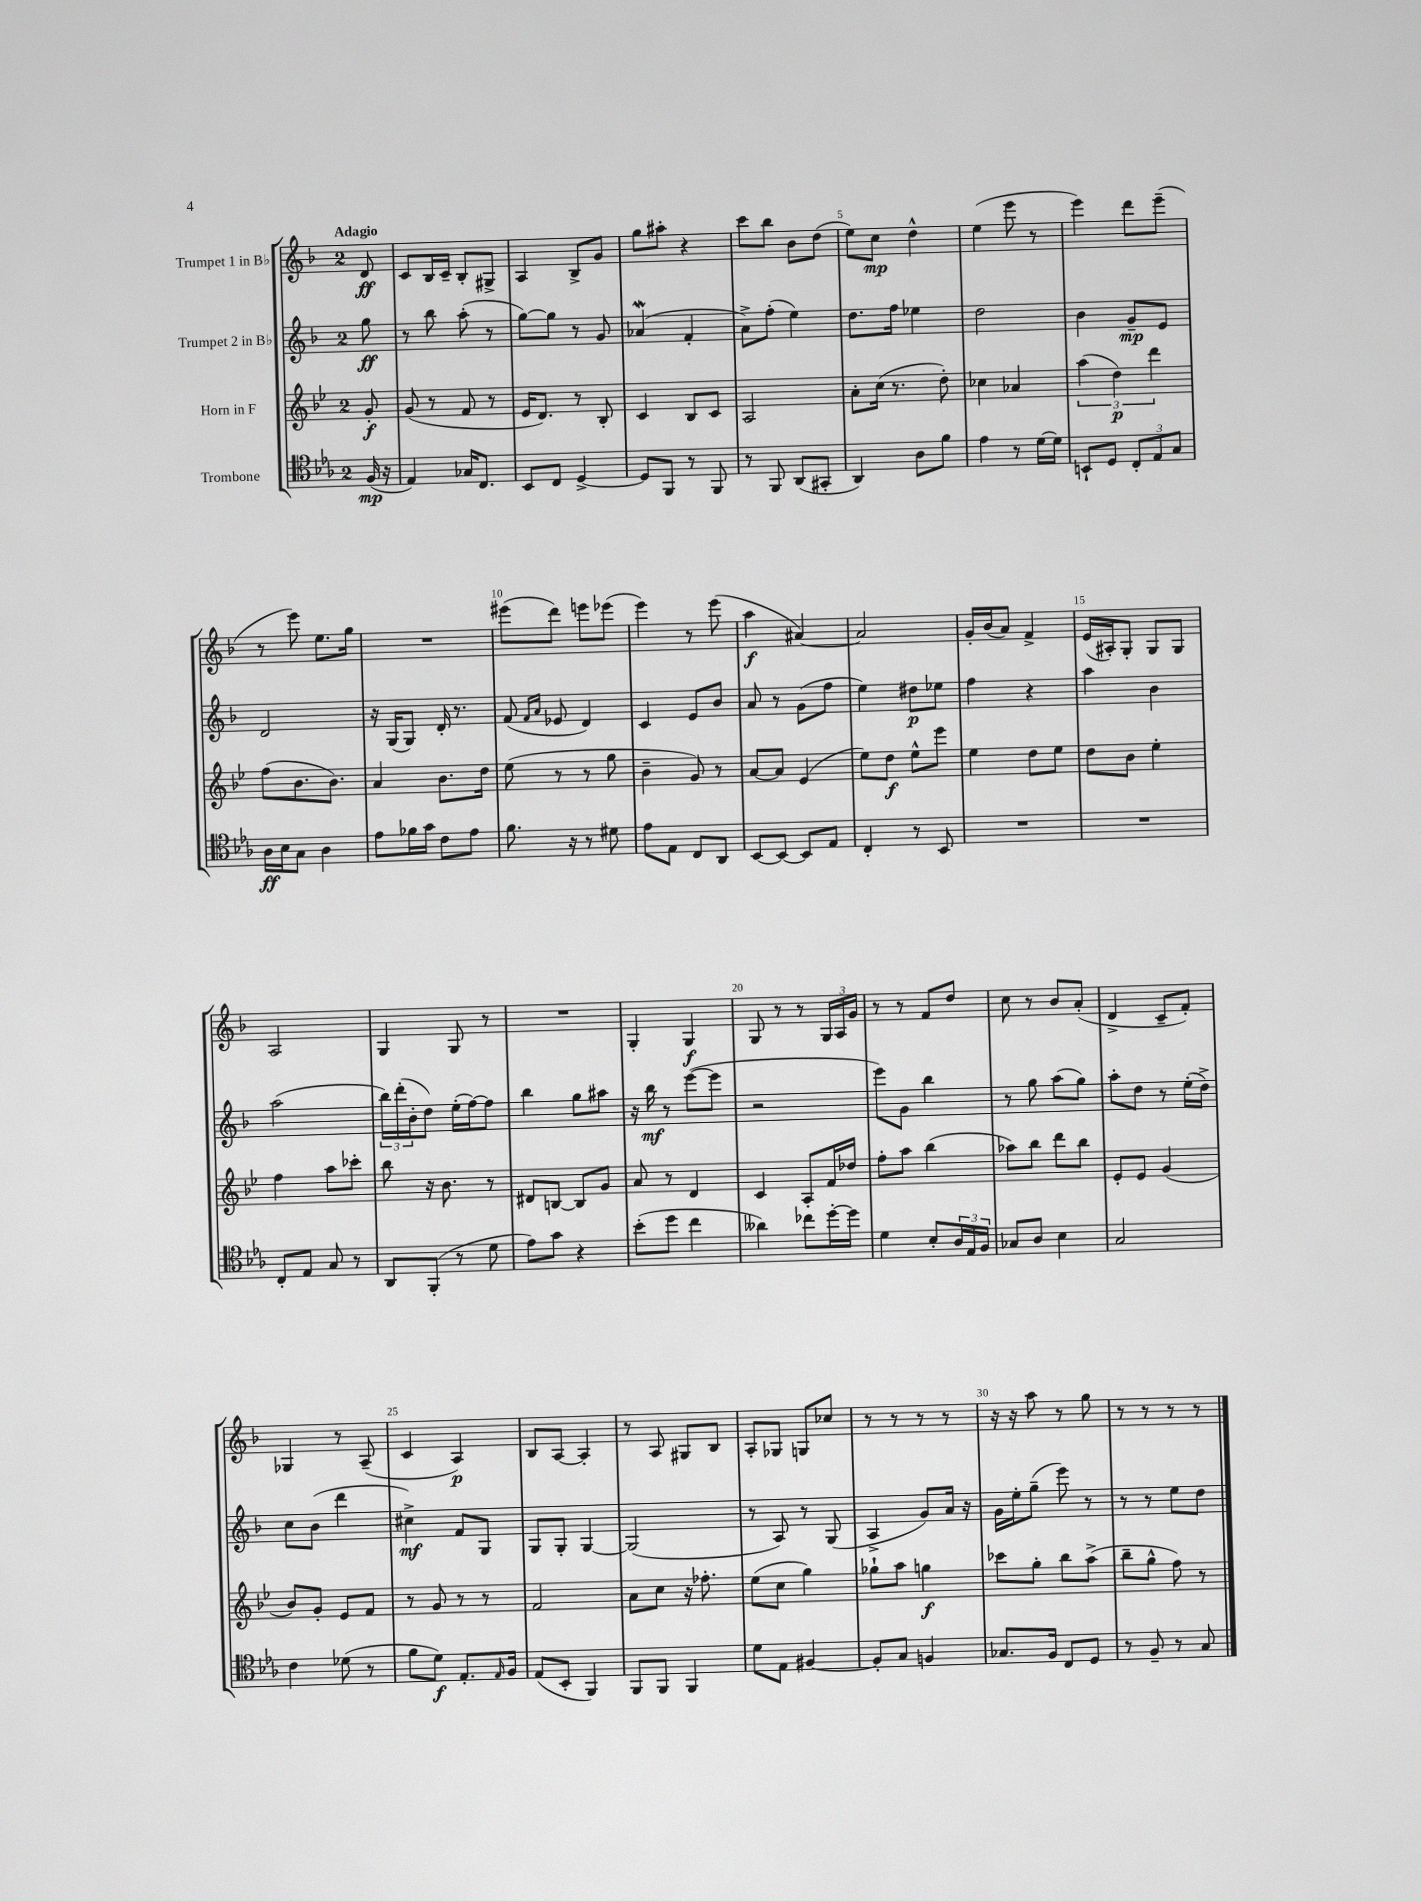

**kern	**dynam	**kern	**dynam	**kern	**dynam	**kern	**dynam
*part4	*part4	*part3	*part3	*part2	*part2	*part1	*part1
*staff4	*staff4	*staff3	*staff3	*staff2	*staff2	*staff1	*staff1
*I"Trombone	*	*I"Horn in F	*	*I"Trumpet 2 in B♭	*	*I"Trumpet 1 in B♭	*
*clefC4	*	*clefG2	*	*clefG2	*	*clefG2	*
*k[b-e-a-]	*	*k[b-e-]	*	*k[b-]	*	*k[b-]	*
*M2/4	*	*M2/4	*	*M2/4	*	*M2/4	*
=	=	=	=	=	=	=	=
!	!	!	!	!	!	!LO:TX:a:B:t=Adagio	!
(16F/	mp	8g'/	f	8gg\	ff	8d/	ff
16r	.	.	.	.	.	.	.
=1	=1	=1	=1	=1	=1	=1	=1
4E-/)	.	(8g/	.	8r	.	8c/L	.
.	.	8r	.	8bb-\	.	16B-/L	.
.	.	.	.	.	.	16c~/JJ	.
16G-X/KL	.	8f/	.	(8aa'\	.	8B-'/L	.
8.C/J	.	.	.	.	.	.	.
.	.	8r	.	8r	.	8G#X^/J	.
=2	=2	=2	=2	=2	=2	=2	=2
8BB-/L	.	16e-/KL	.	[8gg\L)	.	4A/	.
.	.	8.d/J)	.	.	.	.	.
8C/J	.	.	.	8gg\J]	.	.	.
[4D^/	.	8r	.	8r	.	8B-^/L	.
.	.	8B-'/	.	8g/	.	8g/J	.
=3	=3	=3	=3	=3	=3	=3	=3
8D/L]	.	4c/	.	(4a-Xw/	.	8gg\L	.
8FF/J	.	.	.	.	.	8aa#X'\J	.
8r	.	8B-/L	.	4f'/	.	4r	.
8FF/	.	8c/J	.	.	.	.	.
=4	=4	=4	=4	=4	=4	=4	=4
8r	.	2A/	.	8a^\L)	.	8ccc\L	.
8FF/	.	.	.	(8ff'\J	.	8bb-\J	.
(8AA-/L	.	.	.	4ee\)	.	8b-\L	.
8GG#X'/J	.	.	.	.	.	(8dd\J	.
=5	=5	=5	=5	=5	=5	=5	=5
4AA-/)	.	8a'\L	.	8.dd\L	.	8ee\L)	.
.	.	(16cc\Jk	.	.	.	8cc\J	mp
.	.	8.r	.	16ff\Jk	.	.	.
8A-\L	.	.	.	4ee-X\	.	4dd^^\	.
8f\J	.	8dd'\)	.	.	.	.	.
=6	=6	=6	=6	=6	=6	=6	=6
4e-\	.	4cc-X\	.	2dd\	.	(4ee\	.
8r	.	4a-X/	.	.	.	8eee\	.
[16d\LL	.	.	.	.	.	8r	.
16d\JJ]	.	.	.	.	.	.	.
=7	=7	=7	=7	=7	=7	=7	=7
8BBn`/L	.	(6aa\	.	4b-\	.	4eee\)	.
8D/J	.	.	.	.	.	.	.
.	.	6dd\)	p	.	.	.	.
12C'/L	.	.	.	8g~/L	mp	8ddd\L	.
12E-/	.	6ddd\	.	.	.	.	.
.	.	.	.	8e/J	.	(8eee~\J	.
12G/J	.	.	.	.	.	.	.
!!LO:LB:g=z
=8	=8	=8	=8	=8	=8	=8	=8
16A-\LL	ff	(8ff\L	.	2d/	.	8r	.
16B-\J	.	.	.	.	.	.	.
8G\J	.	8.b-\	.	.	.	8eee\)	.
4A-\	.	.	.	.	.	8.ee\L	.
.	.	8.b-\J)	.	.	.	.	.
.	.	.	.	.	.	16gg\Jk	.
=9	=9	=9	=9	=9	=9	=9	=9
8e-\L	.	4a/	.	16r	.	2r	.
.	.	.	.	(16G/KL	.	.	.
16f-X\L	.	.	.	8G/J)	.	.	.
16g\JJ	.	.	.	.	.	.	.
8c\L	.	8.b-\L	.	16d'/	.	.	.
.	.	.	.	8.r	.	.	.
8e-\J	.	.	.	.	.	.	.
.	.	16dd\Jk	.	.	.	.	.
=10	=10	=10	=10	=10	=10	=10	=10
8.f\	.	(8ee-\	.	(8f/	.	(8eee#X\L	.
.	.	.	.	16qqf/LL	.	.	.
.	.	.	.	16qqa/JJ	.	.	.
.	.	8r	.	8e-X/	.	8ddd\J)	.
16r	.	.	.	.	.	.	.
8r	.	8r	.	4d/)	.	8eeen\L	.
8d#X\	.	8gg\	.	.	.	(8eee-X\J	.
=11	=11	=11	=11	=11	=11	=11	=11
8e-\L	.	4b-~\	.	4c/	.	4eee\)	.
8E-\J	.	.	.	.	.	.	.
8C/L	.	8g/)	.	8e/L	.	8r	.
8AA-/J	.	8r	.	8b-/J	.	(8eee\	.
=12	=12	=12	=12	=12	=12	=12	=12
[8BB-/L	.	[8a/L	.	8a/	.	4aa\	f
8BB-/J_	.	8a/J]	.	8r	.	.	.
8BB-/L]	.	(4e-/	.	(8g\L	.	[4a#X/)	.
8E-/J	.	.	.	8ff\J	.	.	.
=13	=13	=13	=13	=13	=13	=13	=13
4C'/	.	8ee-\L)	.	4ee\)	.	2a#/]	.
.	.	8dd\J	f	.	.	.	.
8r	.	8ee-^^\L	.	8dd#X\L	p	.	.
8BB-/	.	8eee-\J	.	8ee-X\J	.	.	.
=14	=14	=14	=14	=14	=14	=14	=14
2r	.	4ee-\	.	4ff\	.	16g'/LL	.
.	.	.	.	.	.	(16b-/J	.
.	.	.	.	.	.	8a/J)	.
.	.	8dd\L	.	4r	.	4f^/	.
.	.	8ee-\J	.	.	.	.	.
=15	=15	=15	=15	=15	=15	=15	=15
2r	.	8dd\L	.	4aa\	.	(16e/LL	.
.	.	.	.	.	.	16A#X'/J)	.
.	.	8b-\J	.	.	.	8G'/J	.
.	.	4ee-'\	.	4b-\	.	8G/L	.
.	.	.	.	.	.	8G/J	.
!!LO:LB:g=z
=16	=16	=16	=16	=16	=16	=16	=16
8C'/L	.	4ff\	.	(2aa\	.	2A/	.
8E-/J	.	.	.	.	.	.	.
8G/	.	8aa\L	.	.	.	.	.
8r	.	8ccc-X'\J	.	.	.	.	.
=17	=17	=17	=17	=17	=17	=17	=17
8AA-/L	.	8bb-\	.	24bb-\LL)	.	4G/	.
.	.	.	.	(24ddd'\	.	.	.
.	.	.	.	24b-'\J	.	.	.
(8FF'/J	.	16r	.	8dd\J)	.	.	.
.	.	8.b-\	.	.	.	.	.
8r	.	.	.	(16ee'\LL	.	8G/	.
.	.	.	.	[16ff\J)	.	.	.
8d\	.	8r	.	8ff\J]	.	8r	.
=18	=18	=18	=18	=18	=18	=18	=18
8e-\L)	.	8d#X/L	.	4bb-\	.	2r	.
8g\J	.	[8Bn/J	.	.	.	.	.
4r	.	8B/L]	.	8gg\L	.	.	.
.	.	8g/J	.	8aa#X\J	.	.	.
=19	=19	=19	=19	=19	=19	=19	=19
(8b-'\L	.	8a/	.	16r	.	4G'/	.
.	.	.	.	16bb-\	mf	.	.
8dd\J	.	8r	.	8r	.	.	.
4cc\	.	4d/	.	([8eee\L	.	4G/	f
.	.	.	.	8eee\J]	.	.	.
=20	=20	=20	=20	=20	=20	=20	=20
4a--X\)	.	4c/	.	2r	.	8G/	.
.	.	.	.	.	.	8r	.
8cc-X\L	.	8A'/L	.	.	.	8r	.
[16dd'\L	.	16f/L	.	.	.	24G/LL	.
.	.	.	.	.	.	24A/	.
16dd\JJ]	.	16dd-X/JJ	.	.	.	.	.
.	.	.	.	.	.	24g/JJ	.
=21	=21	=21	=21	=21	=21	=21	=21
4d\	.	8ff'\L	.	8eee\L)	.	8r	.
.	.	8aa\J	.	8g\J	.	8r	.
8B-'/L	.	(4bb-\	.	4bb-\	.	8f/L	.
24A-/L	.	.	.	.	.	8dd/J	.
24E-/	.	.	.	.	.	.	.
24F/JJ	.	.	.	.	.	.	.
=22	=22	=22	=22	=22	=22	=22	=22
8G-X/L	.	8aa-X\L)	.	8r	.	8cc\	.
8A-/J	.	8bb-\J	.	8gg\	.	8r	.
4B-\	.	8ddd\L	.	(8aa\L	.	8b-/L	.
.	.	8bb-\J	.	8gg\J)	.	(8a'/J	.
=23	=23	=23	=23	=23	=23	=23	=23
2G/	.	8e-'/L	.	8aa'\L	.	4d^/	.
.	.	8e-/J	.	8dd\J	.	.	.
.	.	(4g/	.	8r	.	8c~/L	.
.	.	.	.	(16ee'\LL	.	8f'/J)	.
.	.	.	.	16dd^\JJ)	.	.	.
!!LO:LB:g=z
=24	=24	=24	=24	=24	=24	=24	=24
4c\	.	8b-/L)	.	8cc\L	.	4G-X/	.
.	.	8g'/J	.	(8b-\J	.	.	.
(8d-X\	.	8e-/L	.	4ddd\	.	8r	.
8r	.	8f/J	.	.	.	(8A~/	.
=25	=25	=25	=25	=25	=25	=25	=25
8f\L	.	8r	.	4cc#X^\)	mf	4c/	.
8d\J)	f	8g/	.	.	.	.	.
8.E-'/L	.	8r	.	8f/L	.	4A/)	p
.	.	8r	.	8G/J	.	.	.
16qqE-/	.	.	.	.	.	.	.
16F/Jk	.	.	.	.	.	.	.
=26	=26	=26	=26	=26	=26	=26	=26
(8E-/L	.	2f/	.	8G/L	.	8B-/L	.
8BB-'/J	.	.	.	8G'/J	.	[8A/J	.
4FF/)	.	.	.	[4G/	.	4A'/]	.
=27	=27	=27	=27	=27	=27	=27	=27
8FF/L	.	8a\L	.	(2G/]	.	8r	.
8FF/J	.	8cc\J	.	.	.	8A/	.
4FF/	.	16r	.	.	.	8G#X/L	.
.	.	8.ff-X'\	.	.	.	.	.
.	.	.	.	.	.	8B-/J	.
=28	=28	=28	=28	=28	=28	=28	=28
8d\L	.	(8ee-\L	.	8r	.	8A'/L	.
8E-\J	.	8cc\J	.	8A/)	.	8G-X/J	.
[4F#X/	.	4gg\)	.	8r	.	8Gn/L	.
.	.	.	.	(8G/	.	8cc-X/J	.
=29	=29	=29	=29	=29	=29	=29	=29
8F#'/L]	.	8gg-X`\L	.	4A^/	.	8r	.
8G/J	.	8aa\J	.	.	.	8r	.
4Fn/	.	4ggn\	f	8g/L)	.	8r	.
.	.	.	.	16a/Jk	.	8r	.
.	.	.	.	16r	.	.	.
=30	=30	=30	=30	=30	=30	=30	=30
8.G-X/L	.	8ccc-X\L	.	16g\LL	.	16r	.
.	.	.	.	16ee'\J	.	16r	.
.	.	8gg'\J	.	(8gg~\J	.	8aa\	.
16F/Jk	.	.	.	.	.	.	.
8C/L	.	8bb-\L	.	8eee\)	.	8r	.
8D/J	.	(8aa^\J	.	8r	.	8gg\	.
=31	=31	=31	=31	=31	=31	=31	=31
8r	.	8bb-~\L	.	8r	.	8r	.
8F~/	.	8gg^^\J	.	8r	.	8r	.
8r	.	8ff\)	.	8ee\L	.	8r	.
8G/	.	8r	.	8dd\J	.	8r	.
==	==	==	==	==	==	==	==
*-	*-	*-	*-	*-	*-	*-	*-
